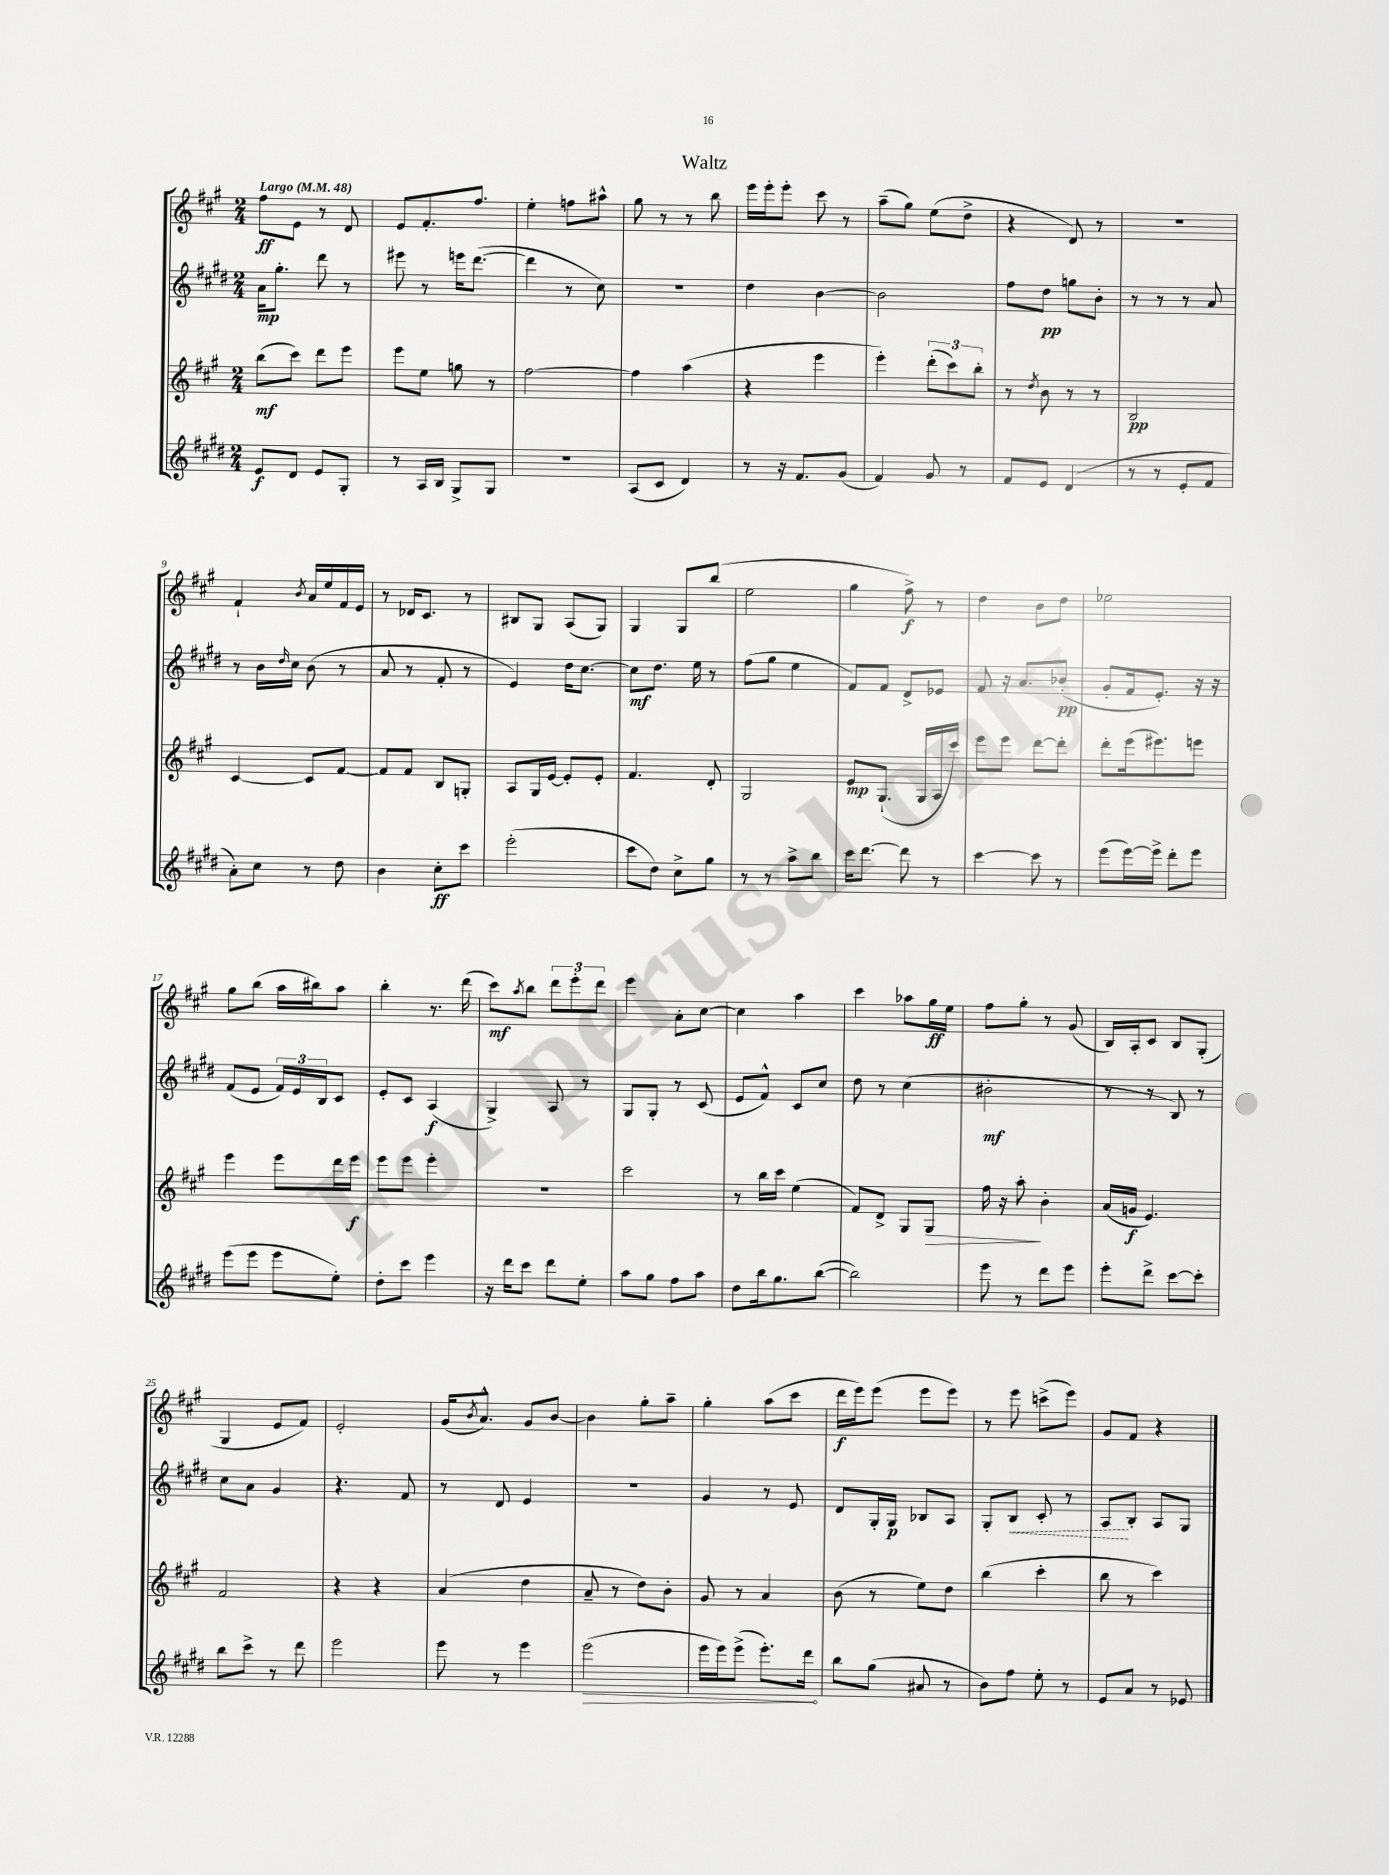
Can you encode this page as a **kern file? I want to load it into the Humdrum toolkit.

**kern	**kern	**kern	**kern
*staff4	*staff3	*staff2	*staff1
*clefG2	*clefG2	*clefG2	*clefG2
*k[f#c#g#d#]	*k[f#c#g#]	*k[f#c#g#d#]	*k[f#c#g#]
*M2/4	*M2/4	*M2/4	*M2/4
*MM48	*MM48	*MM48	*MM48
8e/L	(8bb\L	16a\LK	8ff#\L
.	.	8.gg#'\J	.
8d#/J	8ccc#\J)	.	8e\J
8e/L	8ddd\L	8ddd#\	8r
8G#'/J	8eee\J	8r	8d/
=	=	=	=
8r	8eee\L	8eee#\	8e/L
16A/LL	8ee\J	8r	8.f#'/
16B/JJ	.	.	.
8G#^/L	8gg\	16eee\LK	.
.	.	([8.ddd#\J	8.ff#/J
8G#/J	8r	.	.
=	=	=	=
2r	[2ff#\	4ddd#\]	4ee'\
.	.	8r	8ff\L
.	.	8cc#\)	8aa#^^\J
=	=	=	=
(8A/L	4ff#\]	2r	8gg#\
8c#/J	.	.	8r
4d#/)	(4aa\	.	8r
.	.	.	8bb\
=	=	=	=
8r	4r	4dd#\	16eee\LL
.	.	.	16eee'\J
16r	.	.	8eee'\J
8.f#/L	.	.	.
.	4eee\	[4b\	8ccc#\
(8g#/J	.	.	8r
=	=	=	=
4f#/)	4eee'\)	2b\]	(8aa~\L
.	.	.	8gg#\J)
8g#/	(12ddd'\L	.	(8ee\L
.	12ccc#\)	.	.
8r	.	.	8dd^\J
.	12bb'\J	.	.
=	=	=	=
8f#/L	8r	8ff#\L	4r
.	8qdd/	.	.
8e/J	8b\	8dd#\J	.
(4d#/	8r	8gg\L	8d/)
.	8r	8b'\J	8r
=	=	=	=
8r	2B/	8r	2r
8r	.	8r	.
8e'/L	.	8r	.
8f#/J	.	8a/	.
=	=	=	=
8a'\L)	[4c#/	8r	4f#`/
8cc#\J	.	16b\LL	.
.	.	16qqdd#/	.
.	.	16cc#\JJ	.
.	.	.	8qb/
8r	8c#/]L	(8b\	16a/LL
.	.	.	16ee/
8dd#\	[8f#/J	8r	16f#/
.	.	.	16e/JJ
=	=	=	=
4b\	8f#/]L	8a/	8r
.	8f#/J	8r	16d-/LK
.	.	.	8.c#/J
8cc#'\L	8B/L	8f#'/	.
8ccc#\J	8G'/J	8r	8r
=	=	=	=
(2eee'\	8A/L	4e/)	8B#/L
.	16G#/L	.	8G#/J
.	[16e/JJ	.	.
.	8e'/]L	16dd#\LK	(8A/L
.	.	[8.cc#\J	.
.	8e'/J	.	8G#/J)
=	=	=	=
8ccc#\L	4.f#/	8cc#\]L	4G#/
8dd#\J)	.	8.dd#\J	.
8cc#^\L	.	.	8G#/L
.	.	16ee\	.
8gg#\J	8d'/	8r	(8bb/J
=	=	=	=
8r	2G#/	(8ff#\L	2ee\
8r	.	8gg#\J	.
8aa^\L	.	4ee\	.
8bb\J	.	.	.
=	=	=	=
16ccc#\LK	8e/L	8f#/L)	4gg#\
[8.ddd#\J	.	.	.
.	(8.G#`/J	8f#/J	.
8ddd#\]	.	8d#^/L	8ff#^\)
.	16G#/LL	.	.
8r	16A/	8e-/J	8r
.	16ccc#/JJ)	.	.
=	=	=	=
[4ccc#\	8eee\L	8f#/	4dd\
.	8eee\J	16r	.
.	.	8.a/L	.
8ccc#\]	[8ddd\L	.	8b\L
8r	8ddd'\]J	(8b-'/J	8dd\J
=	=	=	=
(8eee\L	8ddd'\L	8g#'/L	2ee-\
[16eee\L)	(16eee\k	16f#/k	.
16eee^\]JJ	8.eee#\)	8.e'/J)	.
8ddd#'\L	.	.	.
8eee\J	8eee\J	16r	.
.	.	16r	.
=	=	=	=
(8eee\L	4eee\	(8f#/L	8gg#\L
8eee\J	.	8e/J	(8bb\J
8eee\L	8eee\L	24f#/LL)	16aa\LL
.	.	24e/	.
.	.	.	16bb#\J)
.	.	24B/J	.
8ee'\J)	16ddd\L	8c#/J	8aa\J
.	16eee\JJ	.	.
=	=	=	=
8dd#'\L	8eee\L	8e'/L	4bb'\
8ccc#\J	8eee\J	8c#/J	.
4eee\	4eee'\	(4A/	8.r
.	.	.	(16ddd\
=	=	=	=
16r	2r	4G#^/)	8ccc#\L)
16ddd#\LK	.	.	.
.	.	.	8qaa/
8ccc#\J	.	.	8bb\J
8ddd#\L	.	8A/	12ddd\L
.	.	.	12eee'\
8ee'\J	.	8r	.
.	.	.	12ddd\J
=	=	=	=
8aa\L	2ccc#\	8G#/L	4eee\
8gg#\J	.	8G#'/J	.
8ff#\L	.	8r	8a'\L
8aa\J	.	(8c#/	[8cc#\J
=	=	=	=
8dd#\L	8r	8e/L	4cc#\]
16bb\k	16bb\LL	8f#^^/J)	.
8.gg#\	16ccc#\JJ	.	.
.	(4ee\	8c#/L	4aa\
([8bb\J	.	8cc#/J	.
=	=	=	=
2bb\])	8f#/L)	8dd#\	4ccc#\
.	8d^/J	8r	.
.	8G#/L	(4cc#\	8aa-\L
.	8G#/J	.	16gg#\L
.	.	.	16ee\JJ
=	=	=	=
8eee\	16ff#\	2b#'\	8ff#\L
.	16r	.	.
8r	8aa'\	.	8gg#'\J
8ddd#\L	4b'\	.	8r
8eee\J	.	.	(8g#/
=	=	=	=
8eee'\L	(16a/LL	8r	16B/LL)
.	16g/JJ	.	16A'/J
8ddd#^\J	4.e/)	8r	8c#/J
[8ccc#\L	.	8B/)	8B/L
8ccc#'\]J	.	8r	(8G#'/J
=	=	=	=
8bb\L	2f#/	8cc#\L	4G#/
8ccc#^\J	.	8a\J	.
8r	.	4g#/	8e/L
8ddd#\	.	.	8f#/J)
=	=	=	=
2eee\	4r	4.r	2e'/
.	4r	.	.
.	.	8f#/	.
=	=	=	=
8eee\	(4a/	8r	(16g#/LK
.	.	.	8qb/
.	.	.	8.a^^/J)
8r	.	8d#/	.
4eee\	4dd\	4e/	8g#/L
.	.	.	[8b/J
=	=	=	=
(2eee\	8a~/	2r	4b\]
.	8r	.	.
.	8dd\L)	.	8gg#'\L
.	8b'\J	.	8aa~\J
=	=	=	=
16eee\LL	8g#/	4g#/	4gg#'\
16eee\J)	.	.	.
(8eee^\J	8r	.	.
8.eee'\L)	4a/	8r	(8aa\L
.	.	8e/	8ccc#\J
16ddd#\Jk	.	.	.
=	=	=	=
8bb\L	(8b\	8d#/L	16ddd\LL
.	.	.	16eee\J)
(8gg#\J	8r	16G#'/L	(8eee\J
.	.	16G#/JJ	.
8a#/	8ee\L)	8B-/L	8eee\L
8r	8dd\J	8A/J	8eee\J)
=	=	=	=
8b\L)	(4bb\	8G#'/L	8r
8ff#\J	.	8B/J	8eee\
8ee'\	4ccc#'\	8c#'/	(8ccc^\L
8r	.	8r	8eee\J)
=	=	=	=
8e/L	8bb\	8A/L	8g#/L
8a/J	8r	8B'/J	8f#/J
8r	4ccc#\)	8A/L	4r
8e-/	.	8G#/J	.
==	==	==	==
*-	*-	*-	*-
